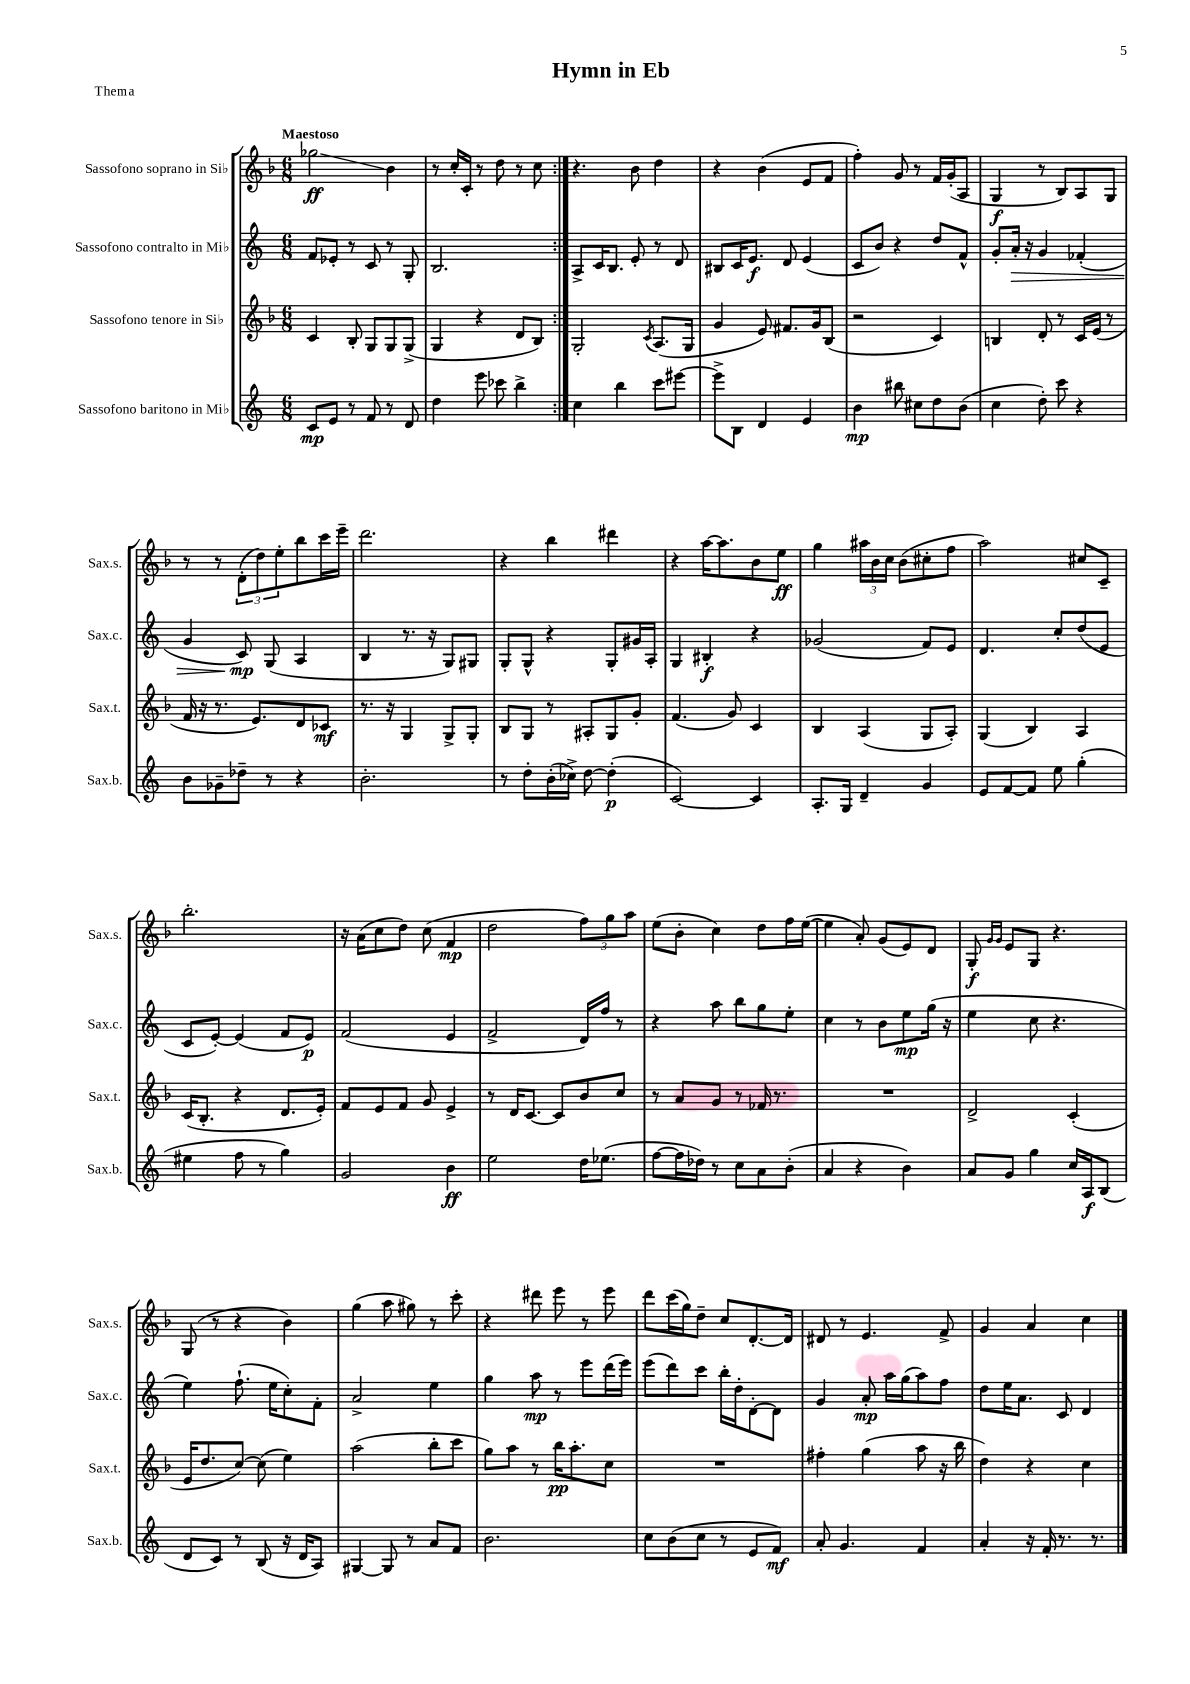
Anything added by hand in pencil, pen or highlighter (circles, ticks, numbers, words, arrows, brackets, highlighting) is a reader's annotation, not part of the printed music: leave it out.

**kern	**kern	**kern	**kern
*staff4	*staff3	*staff2	*staff1
*clefG2	*clefG2	*clefG2	*clefG2
*k[]	*k[b-]	*k[]	*k[b-]
*M6/8	*M6/8	*M6/8	*M6/8
8c/L	4c/	8f/L	2gg-\
8e/J	.	8e-'/J	.
8r	8B-'/	8r	.
8f/	8G/L	8c/	.
8r	8G/	8r	4b-\
8d/	(8G^/J	8G'/	.
=	=	=	=
4dd\	4G/	2.B/	8r
.	.	.	16cc'/LL
.	.	.	16c'/JJ
8eee\	4r	.	8r
8ccc-\	.	.	8dd\
4bb^\	8d/L	.	8r
.	8B-/J)	.	8cc\
=:|!	=:|!	=:|!	=:|!
4cc\	2G'/	8A^/L	4.r
.	.	16c/K	.
.	.	8.B/J	.
4bb\	.	.	.
.	.	8e'/	8b-\
.	8qc/	.	.
8ccc\L	(8.A/L	8r	4dd\
[8eee#\J	.	8d/	.
.	16G/Jk	.	.
=	=	=	=
8eee#^\]L	4g/	8B#/L	4r
8B\J	.	16c/K	.
.	.	8.e/J	.
4d/	8e/)	.	(4b-\
.	8.f#/L	8d/	.
4e/	.	(4e/	8e/L
.	16g/k	.	.
.	(8B-/J	.	8f/J
=	=	=	=
4b\	2r	8c/L	4ff'\)
.	.	8b/J)	.
8bb#\	.	4r	8g/
8cc#\L	.	.	8r
8dd\	4c/)	8dd/L	16f/LL
.	.	.	(16g'/J
(8b\J	.	8f^^/J	8A/J
=	=	=	=
4cc\	4B/	8g'/L	4G/
.	.	16a'/Jk	.
.	.	16r	.
8dd'\)	8d'/	4g/	8r
8ccc\	8r	.	8B-/L)
4r	16c/LL	(4f-'/	8A/
.	(16e/JJ	.	.
.	8r	.	8G/J
=	=	=	=
8b\L	16f/	4g/	8r
.	16r	.	.
8g-~\	8.r	.	8r
8dd-~\J	.	8c/)	(12d'\L
.	8.e/L)	.	.
.	.	.	12dd\)
8r	.	(8G/	.
.	.	.	12ee'\
4r	8d/	4A/	8bb-\
.	8c-/J	.	16ccc\L
.	.	.	16eee~\JJ
=	=	=	=
2.b'\	8.r	4B/	2.ddd\
.	16r	.	.
.	4G/	8.r	.
.	.	16r	.
.	8G^/L	8G/L)	.
.	8G'/J	8G#/J	.
=	=	=	=
8r	8B-/L	8G'/L	4r
8dd'\L	8G/J	8G^^/J	.
(16b'\L	8r	4r	4bb-\
16cc-^\JJ)	.	.	.
[8dd\	8A#'/L	.	.
(4dd'\]	8G/	8G'/L	4ddd#\
.	8g'/J	16g#/L	.
.	.	16A'/JJ	.
=	=	=	=
[2c/)	(4.f/	4G/	4r
.	.	4B#'/	[16aa\LK
.	.	.	8.aa\]
.	8g/)	.	.
4c/]	4c/	4r	8b-\
.	.	.	8ee\J
=	=	=	=
8.A'/L	4B-/	(2g-/	4gg\
16G/Jk	.	.	.
4d~/	(4A/	.	24aa#\LL
.	.	.	24b-\
.	.	.	24cc\JJ
.	.	.	(8b-\L
4g/	8G/L	8f/L)	8cc#'\
.	8A'/J)	8e/J	8ff\J
=	=	=	=
8e/L	(4G/	4.d/	2aa\)
[8f/	.	.	.
8f/]J	4B-/)	.	.
8ee\	.	8cc'/L	.
(4gg'\	4A/	(8dd/	8cc#/L
.	.	8e/J	8c~/J
=	=	=	=
4ee#\	(16c/LK	8c/L	2.bb-'\
.	8.B-'/J	.	.
.	.	[8e'/J)	.
8ff\	4r	(4e/]	.
8r	.	.	.
4gg\)	8.d/L	8f/L	.
.	.	8e/J)	.
.	16e'/Jk)	.	.
=	=	=	=
2g/	8f/L	(2f/	16r
.	.	.	(16a\LK
.	8e/	.	8cc\
.	8f/J	.	8dd\J)
.	8g/	.	(8cc\
4b\	4e^/	4e/	4f/
=	=	=	=
2ee\	8r	2f^/	2dd\
.	16d/LK	.	.
.	[8.c/J	.	.
.	8c/]L	.	.
16dd\LK	8b-/	16d/LL)	12ff\L)
(8.ee-\J	.	16ff/JJ	.
.	.	.	12gg\
.	8cc/J	8r	.
.	.	.	12aa\J
=	=	=	=
[8ff\L	8r	4r	(8ee\L
16ff\]L	8a/L	.	8b-'\J
16dd-\JJ)	.	.	.
8r	8g/J	8aa\	4cc\)
8cc\L	8r	8bb\L	.
8a\	16f-/	8gg\	8dd\L
.	8.r	.	.
(8b'\J	.	8ee'\J	16ff\L
.	.	.	([16ee\JJ
=	=	=	=
4a/	2.r	4cc\	4ee\]
4r	.	8r	8a'/)
.	.	8b\L	(8g/L
4b\)	.	8ee\	8e/)
.	.	(16gg\Jk	8d/J
.	.	16r	.
=	=	=	=
8a/L	2d^/	4ee\	8G'/
.	.	.	16qqg/LL
.	.	.	16qqg/JJ
8g/J	.	.	8e/L
4gg\	.	8cc\	8G/J
.	.	4.r	4.r
16cc/LL	(4c'/	.	.
16A/J	.	.	.
(8B/J	.	.	.
=	=	=	=
8d/L	16e/LK	4ee\)	(8G/
.	8.dd/	.	.
8c/J)	.	.	8r
8r	[8cc/J)	(8.ff`\	4r
(8B/	(8cc\]	.	.
.	.	16ee\LK	.
16r	4ee\)	8cc'\)	4b-\)
16d/LK	.	.	.
8A/J)	.	8f'\J	.
=	=	=	=
[4G#/	(2aa\	2a^/	(4gg\
8G#/]	.	.	8aa\
8r	.	.	8gg#\)
8a/L	8bb-'\L	4ee\	8r
8f/J	8ccc\J	.	8ccc'\
=	=	=	=
2.b\	8gg\L)	4gg\	4r
.	8aa\J	.	.
.	8r	8aa\	8ddd#\
.	16bb-\LK	8r	8eee\
.	8.aa'\	.	.
.	.	8eee\L	8r
.	8cc\J	(16ddd\L	8eee\
.	.	16eee\JJ)	.
=	=	=	=
8cc\L	2.r	(8eee\L	8ddd\L
(8b\	.	8ddd\)	(16ccc\L
.	.	.	16gg\J)
8cc\J	.	8ccc\J	8dd~\J
8r	.	16bb'\LL	8cc/L
.	.	16dd'\J	.
8e/L	.	[8d'\	[8.d'/
8f/J)	.	8d\]J	.
.	.	.	16d/]Jk
=	=	=	=
8a'/	4ff#'\	4g/	8d#/
4.g/	.	.	8r
.	(4gg\	8a'/	4.e/
.	.	16aa\LL	.
.	.	(16gg\J	.
4f/	8aa\	8aa\)	.
.	16r	8ff\J	8f^/
.	16bb-\	.	.
=	=	=	=
4a'/	4dd\)	8dd\L	4g/
.	.	16ee\K	.
.	.	8.a\J	.
16r	4r	.	4a/
16f'/	.	.	.
8.r	.	8c/	.
.	4cc\	4d/	4cc\
8.r	.	.	.
==	==	==	==
*-	*-	*-	*-
